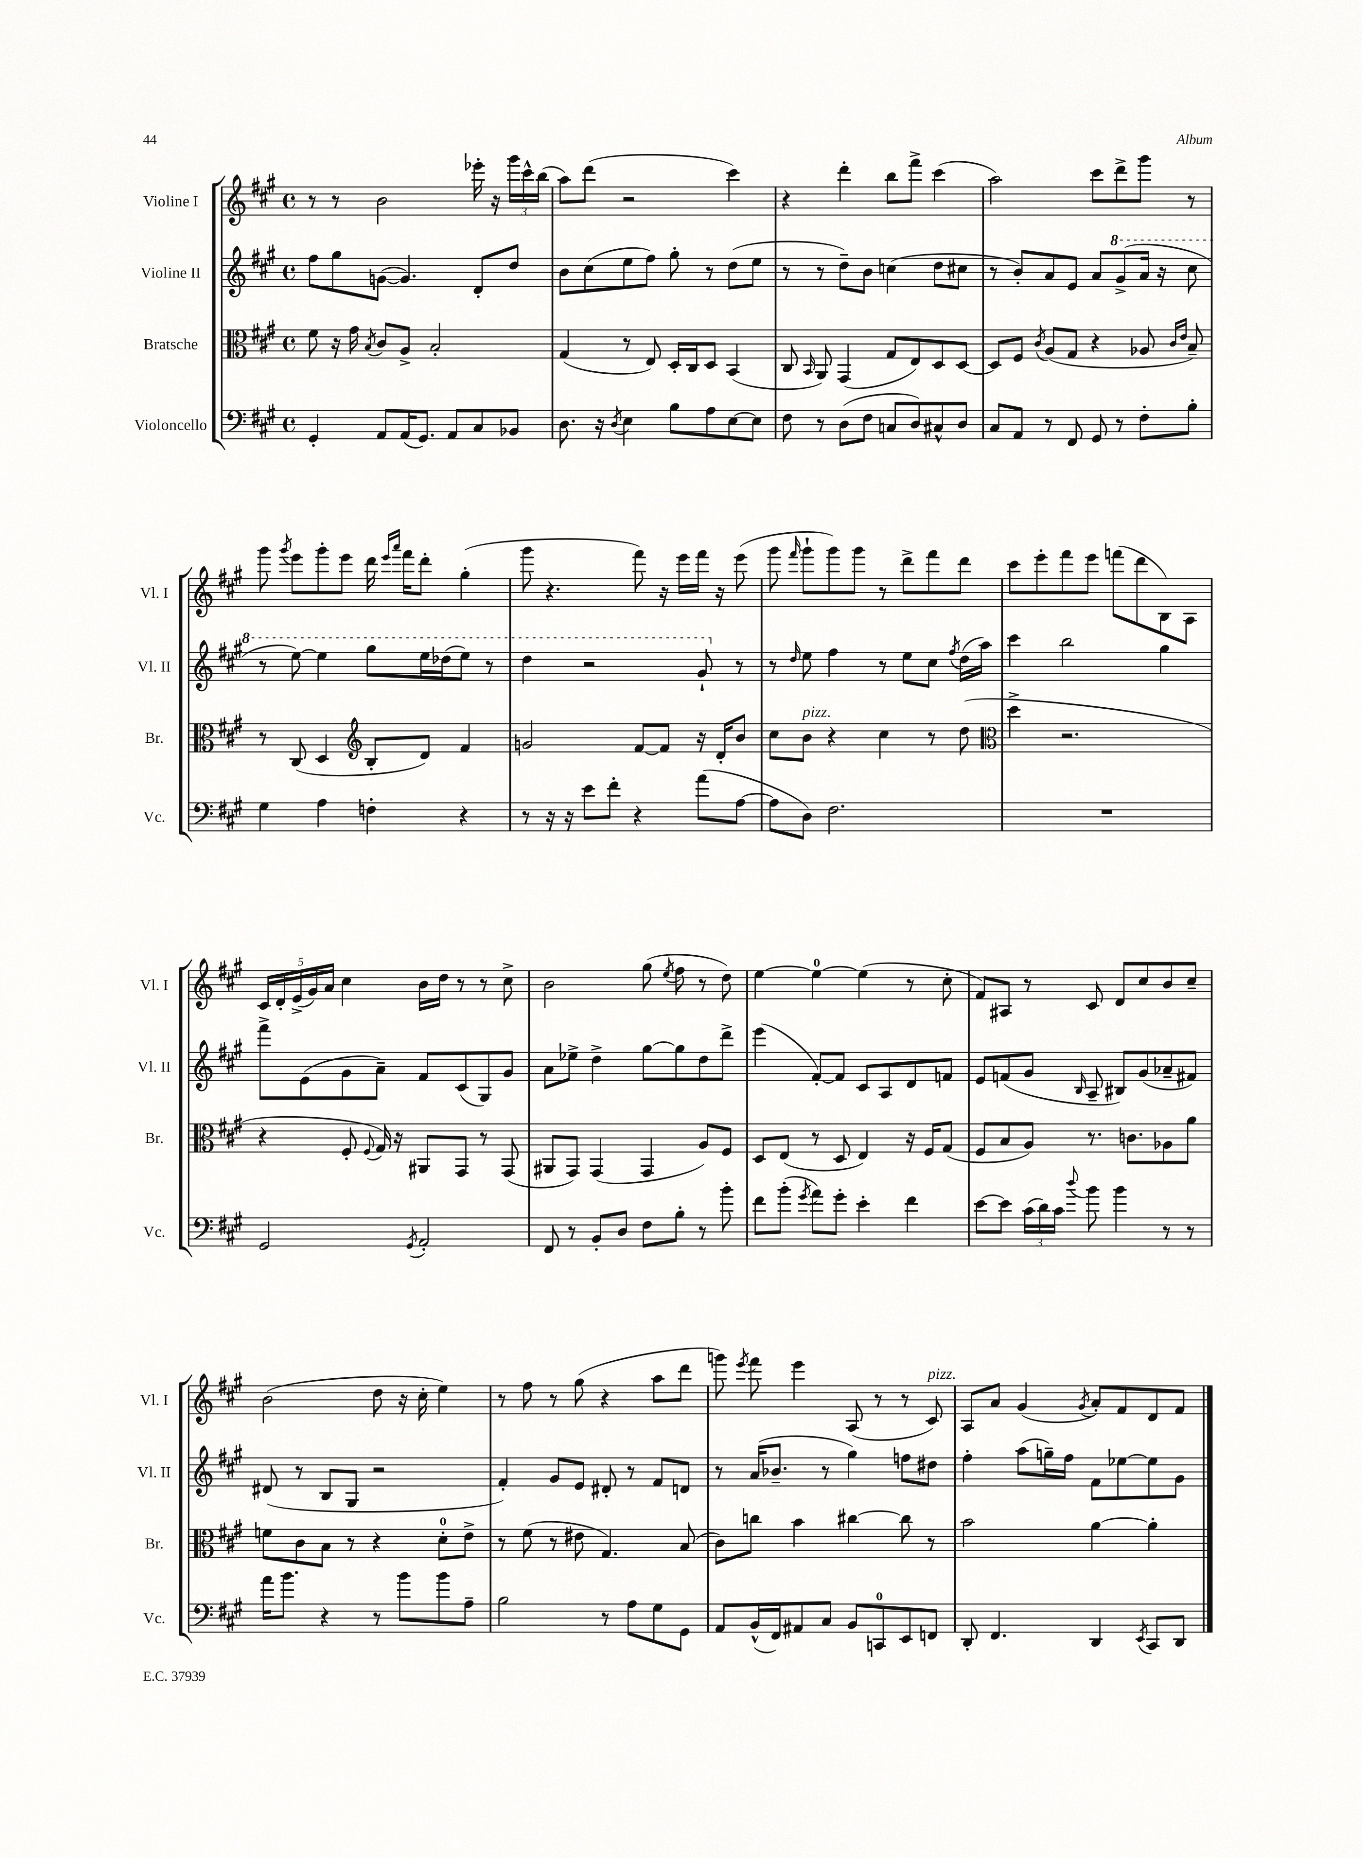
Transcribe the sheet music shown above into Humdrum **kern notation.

**kern	**kern	**kern	**kern
*part4	*part3	*part2	*part1
*staff4	*staff3	*staff2	*staff1
*I"Violoncello	*I"Bratsche	*I"Violine II	*I"Violine I
*I'Vc.	*I'Br.	*I'Vl. II	*I'Vl. I
*clefF4	*clefC3	*clefG2	*clefG2
*k[f#c#g#]	*k[f#c#g#]	*k[f#c#g#]	*k[f#c#g#]
*M4/4	*M4/4	*M4/4	*M4/4
*met(c)	*met(c)	*met(c)	*met(c)
=3	=3	=3	=3
4GG#'/	8f#\	8ff#\L	8r
.	16r	8gg#\	8r
.	16g#\	.	.
.	8qB/	.	.
8AA/L	8c#/L	([8gn\J	2b\
(16AA/K	8A^/J	4.g/])	.
8.GG#/J)	.	.	.
.	2B'/	.	.
8AA/L	.	.	.
8C#/	.	8d'/L	16eee-X'\
.	.	.	16r
8BB-X/J	.	8dd/J	24ggg#\LL
.	.	.	24ccc#^^\
.	.	.	(24bb\JJ
=4	=4	=4	=4
8.D\	(4G#/	8b\L	8aa\L)
.	.	(8cc#\	(8ddd\J
16r	.	.	.
8qD/	.	.	.
4E\	8r	8ee\	2r
.	8E/)	8ff#\J)	.
8B\L	16D'/LL	8gg#'\	.
.	16C#/J	.	.
8A\	8D/J	8r	.
[8E\	(4BB/	(8dd\L	4ccc#\)
8E\J]	.	8ee\J	.
=5	=5	=5	=5
8F#\	8C#/	8r	4r
.	16qqBB/	.	.
8r	8AA/)	8r	.
(8D\L	(4GG#/	8dd~\L)	4ddd'\
8F#\J	.	8b\J	.
8Cn/L	8G#/L	(4ccn\	8bb\L
8D/)	8E/)	.	8fff#^\J
8C#X^^/	8D/	8dd\L	(4ccc#\
8D/J	[8D/J	8cc#X\J	.
=6	=6	=6	=6
8C#/L	8D/L]	8r	2aa\)
8AA/J	8F#/J	8b'/L)	.
.	8qc#/	.	.
8r	(8A/L	8a/	.
8FF#/	8G#/J	8e/J	.
8GG#/	4r	8a/L	8ccc#\L
*	*	*8va	*
8r	.	(8gg#^/	8ddd^\
8F#'\L	8A-X/	16aa/Jk	8ggg#\J
.	.	16r	.
.	16qqc#/LL	.	.
.	16qqe/JJ	.	.
8B'\J	8B~/)	8ccc#\	8r
!!LO:LB:g=z
=7	=7	=7	=7
4G#\	8r	8r	8ggg#\
.	.	.	8qggg#/
.	(8C#/	[8eee\)	8eee\L
4A\	4D/	4eee\]	8ggg#'\
.	.	.	8eee\J
*	*clefG2	*	*
4Fn'\	8B'/L	8ggg#\L	16ddd\
.	.	.	16qqeee/LL
.	.	.	16qqaaa/JJ
.	.	.	16fff#\KL
.	8d/J)	16eee\L	8ddd'\J
.	.	(16ddd-X\J	.
4r	4f#/	8eee\J)	(4gg#'\
.	.	8r	.
=8	=8	=8	=8
8r	2gn/	4ddd\	8ggg#\
16r	.	.	4.r
16r	.	.	.
8e\L	.	2r	.
8f#'\J	.	.	.
4r	[8f#/L	.	8fff#\)
.	8f#/J]	.	16r
.	.	.	16eee\LL
(8a\L	16r	8gg#`/	16fff#\JJ
.	16d'/KL	.	16r
*	*	*X8va	*
[8A\J	8b/J	8r	(8eee\
=9	=9	=9	=9
8A\L]	8cc#\L	8r	8ggg#\
.	.	16qqdd/	16qqfff#/
!	!LO:TX:a:i:t=pizz.	!	!
8D\J)	8b\J	8ee\	8ggg#`\L
2.F#\	4r	4ff#\	8ggg#\)
.	.	.	8ggg#\J
.	4cc#\	8r	8r
.	.	8ee\L	8ddd^\L
.	8r	8cc#\J	8fff#\
.	.	8qff#/	.
.	(8dd\	(16dd\LL	8ddd\J
.	.	16aa\JJ)	.
=10	=10	=10	=10
*	*clefC3	*	*
1r	4dd^\	4ccc#\	8ccc#\L
.	.	.	8eee'\
.	2.r	2bb\	8fff#\
.	.	.	8eee\J
.	.	.	(8fffn\L
.	.	.	8ddd\
.	.	4gg#\	8B\)
.	.	.	8A\J
!!LO:LB:g=z
=11	=11	=11	=11
2GG#/	4r	8fff#^\L	20c#/LL
.	.	.	20d'/
.	.	.	(20e^/
.	.	(8e\	.
.	.	.	20g#/)
.	.	.	20a/JJ
.	8F#'/	8g#\	4cc#\
.	8qqF#/	.	.
.	16G#/)	8a~\J)	.
.	16r	.	.
8qGG#/	.	.	.
2AA'/	8AA#X/L	8f#/L	16b\LL
.	.	.	16dd\JJ
.	8GG#/J	(8c#/	8r
.	8r	8G#/)	8r
.	(8GG#/	8g#/J	8cc#^\
=12	=12	=12	=12
8FF#/	8AA#X/L	8a\L	2b\
8r	8GG#/J)	8ee-X^\J	.
8BB'/L	(4GG#/	4dd^\	.
8D/J	.	.	.
8F#\L	4GG#/	[8gg#\L	(8gg#\
.	.	.	8qee/
8B'\J	.	8gg#\]	8ff#\
8r	8A/L)	8dd\	8r
8b'\	8F#/J	8ddd^\J	8dd\)
=13	=13	=13	=13
8f#\L	8D/L	(4eee\	[4ee\
(8b'\J	(8E/J	.	.
8qg#/	.	.	.
8a\L)	8r	[8f#'/L)	4ee\_
8g#'\J	8D/	8f#/J]	.
4e'\	4E/)	8c#/L	(4ee\]
.	.	8A/	.
4f#\	16r	8d/	8r
.	16F#/KL	.	.
.	(8G#/J	8fn/J	8cc#'\
=14	=14	=14	=14
[8e\L	8F#/L	8e/L	8f#/L)
8e\J]	8B/	(8fn/	8A#X/J
(24c#\LL	8A/J)	8g#/J	8r
24d\)	.	.	.
24c#\JJ	.	.	.
8qqdd/	.	16qqB/	.
8b\	8.r	8A~/	8c#/
4b\	.	8B#X/L)	8d/L
.	8.cn\L	.	.
.	.	(8g#/	8cc#/
8r	8A-X\	8a-X~/	8b/
8r	8a\J	8f#X/J)	8cc#~/J
!!LO:LB:g=z
=15	=15	=15	=15
16a\KL	8fn\L	(8d#X/	(2b\
8.b\J	.	.	.
.	8c#\	8r	.
4r	8B\J	8B/L	.
.	8r	8G#/J	.
8r	4r	2r	8dd\
8b\L	.	.	16r
.	.	.	16cc#'\
8b\	8d'\L	.	4ee\)
8A~\J	8e^\J	.	.
=16	=16	=16	=16
2B\	8r	4f#'/)	8r
.	(8f#\	.	8ff#\
.	8r	8g#/L	8r
.	8e#X\	8e/J	(8gg#\
8r	4.G#/)	8d#X'/	4r
8A\L	.	8r	.
8G#\	.	8f#/L	8aa\L
8GG#\J	(8B/	8dn/J	8ddd\J
=17	=17	=17	=17
8AA/L	8c#\L)	8r	8gggn\)
.	.	.	8qeee/
(16BB^^/L	8ccn\J	(16a/KL	8fff#\
16FF#/J)	.	8.b-X~/J	.
8AA#X/	4b\	.	4eee\
8C#/J	.	8r	.
8BB/L	[4cc#X\	4gg#\)	(8A/
8CCn/	.	.	8r
8EE/	8cc#\]	8ffn\L	8r
!	!	!	!LO:TX:a:i:t=pizz.
8FFn/J	8r	8dd#X\J	8c#/)
=18	=18	=18	=18
8DD'/	2b\	4ff#'\	8A/L
4.FF#/	.	.	8a/J
.	.	(8aa\L	(4g#/
.	.	16ggn~\L)	.
.	.	16ff#\JJ	.
.	.	.	8qg#/
4DD/	[4a\	8f#\L	8a'/L)
.	.	[8ee-X\	8f#/
8qEE/	.	.	.
8CC#/L	4a'\]	8ee-\]	8d/
8DD/J	.	8g#\J	8f#/J
==	==	==	==
*-	*-	*-	*-
